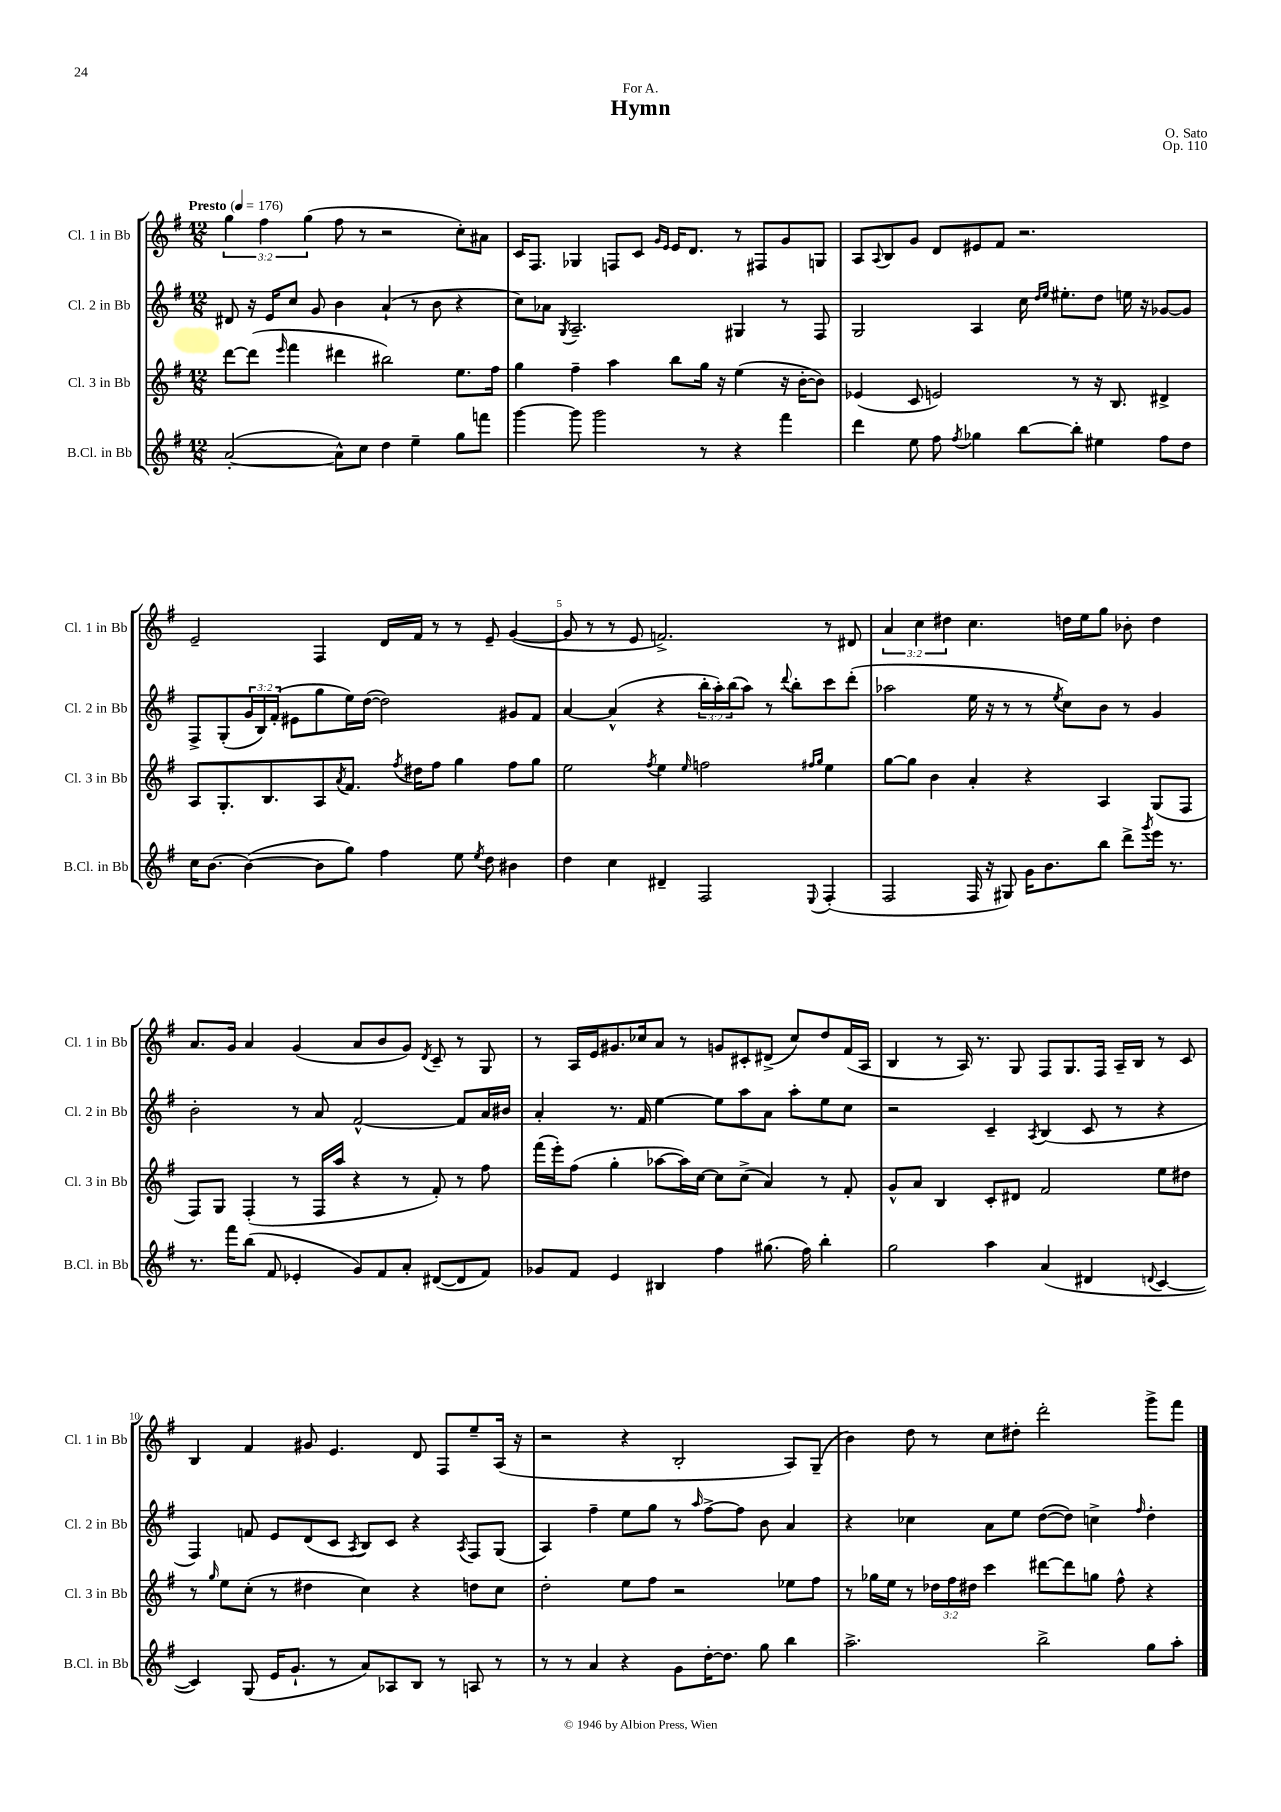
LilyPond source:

\header { title = "Hymn" composer = "O. Sato" dedication = "For A." opus = "Op. 110" }
<<
\new StaffGroup <<
\new Staff = "s0" \with { instrumentName = "Cl. 1 in Bb" shortInstrumentName = "Cl. 1 in Bb" } {
    \clef treble \key g \major \numericTimeSignature \time 12/8 \override Staff.TupletNumber.text = #tuplet-number::calc-fraction-text \tempo "Presto" 4 = 176
    \tuplet 3/2 { g''4 fis''4 g''4( } fis''8 r8 r2 c''8-.) ais'8 |
    c'16 fis8. ges4 f8 c'8 \grace { g'16 e'16 } e'16 d'8. r8 fis8 g'8 g8 |
    a8 \appoggiatura { a8 } b8 g'8 d'8 eis'8 fis'8 r2. |
    e'2-- fis4 d'16 fis'16 r8 r8 e'8-- g'4~( |
    g'8 r8 r8 e'8 f'2.->) r8 dis'8 |
    \tuplet 3/2 { a'4 c''4 dis''4 } c''4. d''16 e''16 g''8 bes'8-. d''4 |
    a'8. g'16 a'4 g'4( a'8 b'8 g'8) \acciaccatura { d'8 } c'8-- r8 g8 |
    r8 a16 e'16 gis'8. ces''16 a'8 r8 g'8 cis'8-. dis'8->( ces''8) d''8 fis'16( a16 |
    b4 r8 a16) r8. g8 fis8 g8. fis16 a16-- b16 r8 c'8 |
    b4 fis'4 gis'8 e'4. d'8 fis8 e''8-- a16( r16 |
    r2 r4 b2-. a8) g8--( |
    b'4) d''8 r8 c''8 dis''8-. d'''2-. g'''8-> fis'''8 \bar "|." |
}
\new Staff = "s1" \with { instrumentName = "Cl. 2 in Bb" shortInstrumentName = "Cl. 2 in Bb" } {
    \clef treble \key g \major \numericTimeSignature \time 12/8 \override Staff.TupletNumber.text = #tuplet-number::calc-fraction-text
    dis'8 r16 e'16 c''8 g'8 b'4 a'4-!( r8 b'8 r4 |
    c''8) aes'8 \acciaccatura { g8 } a2.-- gis4 r8 fis8 |
    g2 a4 c''16 \grace { d''16 e''16 } eis''8.-. d''8 e''16 r16 ges'8~ ges'8 |
    fis8-> g8-.( \tuplet 3/2 { g'16 b16) fis'16-.( } eis'8 g''8 e''16) d''16~( d''2) gis'8 fis'8 |
    a'4~ a'4-^( r4 \tuplet 3/2 { b''16-. a''16-.) b''16( } a''8) r8 \appoggiatura { d'''8 } b''8-. c'''8 d'''8-.( |
    aes''2 e''16 r16 r8 r8 \acciaccatura { e''8 } c''8) b'8 r8 g'4 |
    b'2-. r8 a'8 fis'2~-^ fis'8 a'16 bis'16 |
    a'4-. r8. fis'16 e''4~ e''8 a''8 a'8 a''8-. e''8 c''8 |
    r2 c'4-- \acciaccatura { a8 } b4( c'8 r8 r4 |
    fis4) f'8 e'8 d'8( c'8 \acciaccatura { a8 } b8) c'8 r4 \acciaccatura { a8 } fis8 g8( |
    a4) fis''4-- e''8 g''8 r8 \grace { a''16 } fis''8~-> fis''8 b'8 a'4 |
    r4 ces''4 a'8 e''8 d''8~( d''8) c''4-> \grace { fis''16 } d''4-. \bar "|." |
}
\new Staff = "s2" \with { instrumentName = "Cl. 3 in Bb" shortInstrumentName = "Cl. 3 in Bb" } {
    \clef treble \key g \major \numericTimeSignature \time 12/8 \override Staff.TupletNumber.text = #tuplet-number::calc-fraction-text
    d'''8~ d'''8( \grace { e'''16 } fis'''4 dis'''4 bis''2) e''8. fis''16 |
    g''4 fis''4-- a''4 b''8 g''16 r16 e''4( r16 b'16~-. b'8) |
    ees'4( c'8 e'2) r8 r16 b8. dis'4-> |
    a8 g8.-. b8. a8 \acciaccatura { a'8 } fis'8. \acciaccatura { fis''8 } dis''16 fis''8 g''4 fis''8 g''8 |
    e''2 \acciaccatura { fis''8 } e''4 \grace { e''16 } f''2 \grace { fis''16 g''16 } e''4 |
    g''8~ g''8 b'4 a'4-. r4 a4 g8( fis8 |
    fis8) g8 fis4-.( r8 fis16 a''16 r4 r8 fis'8-.) r8 fis''8 |
    fis'''16( e'''16-.) fis''8( g''4-. aes''8~ aes''16) c''16~ c''8 c''8->( a'4) r8 fis'8-. |
    g'8-^ a'8 b4 c'8-. dis'8 fis'2 e''8 dis''8 |
    r8 \grace { g''16 } e''8 c''8-.( r8 dis''4 c''4) r4 d''8 c''8 |
    d''2-. e''8 fis''8 r2 ees''8 fis''8 |
    r8 ges''16 e''16 r8 \tuplet 3/2 { des''16 fis''16 dis''16 } c'''4 dis'''8~ dis'''8 g''8 fis''8-^ r4 \bar "|." |
}
\new Staff = "s3" \with { instrumentName = "B.Cl. in Bb" shortInstrumentName = "B.Cl. in Bb" } {
    \clef treble \key g \major \numericTimeSignature \time 12/8
    a'2~-.( a'8-^) c''8 d''4 e''4-- g''8 f'''8 |
    g'''4~ g'''8 g'''2 r8 r4 fis'''4 |
    d'''4 e''8 fis''8 \acciaccatura { fis''8 } ges''4 b''8~ b''8-. eis''4 fis''8 d''8 |
    c''16 b'8.~ b'4~( b'8 g''8) fis''4 e''8 \acciaccatura { e''8 } d''8 bis'4 |
    d''4 c''4 dis'4-- fis2 \appoggiatura { e8 } fis4-.( |
    fis2 fis16 r16 gis8) g'16 b'8. b''8 d'''8-> \acciaccatura { g'''8 } e'''16 r8. |
    r8. fis'''16 b''8( fis'8 ees'4-. g'8) fis'8 a'8-. dis'8~( dis'8 fis'8) |
    ges'8 fis'8 e'4 bis4 fis''4 gis''8.( fis''16) b''4-. |
    g''2 a''4 a'4( dis'4 \appoggiatura { d'8 } c'4~ |
    c'4) g8( e'16 g'8.-! r8 a'8) aes8 b8 r8 a8 r8 |
    r8 r8 a'4 r4 g'8 d''16~-. d''8. g''8 b''4 |
    a''2.-> b''2-> g''8 a''8-. \bar "|." |
}
>>
>>
\layout { \context { \Score \override BarNumber.break-visibility = ##(#f #t #t) barNumberVisibility = #(every-nth-bar-number-visible 5) } }
